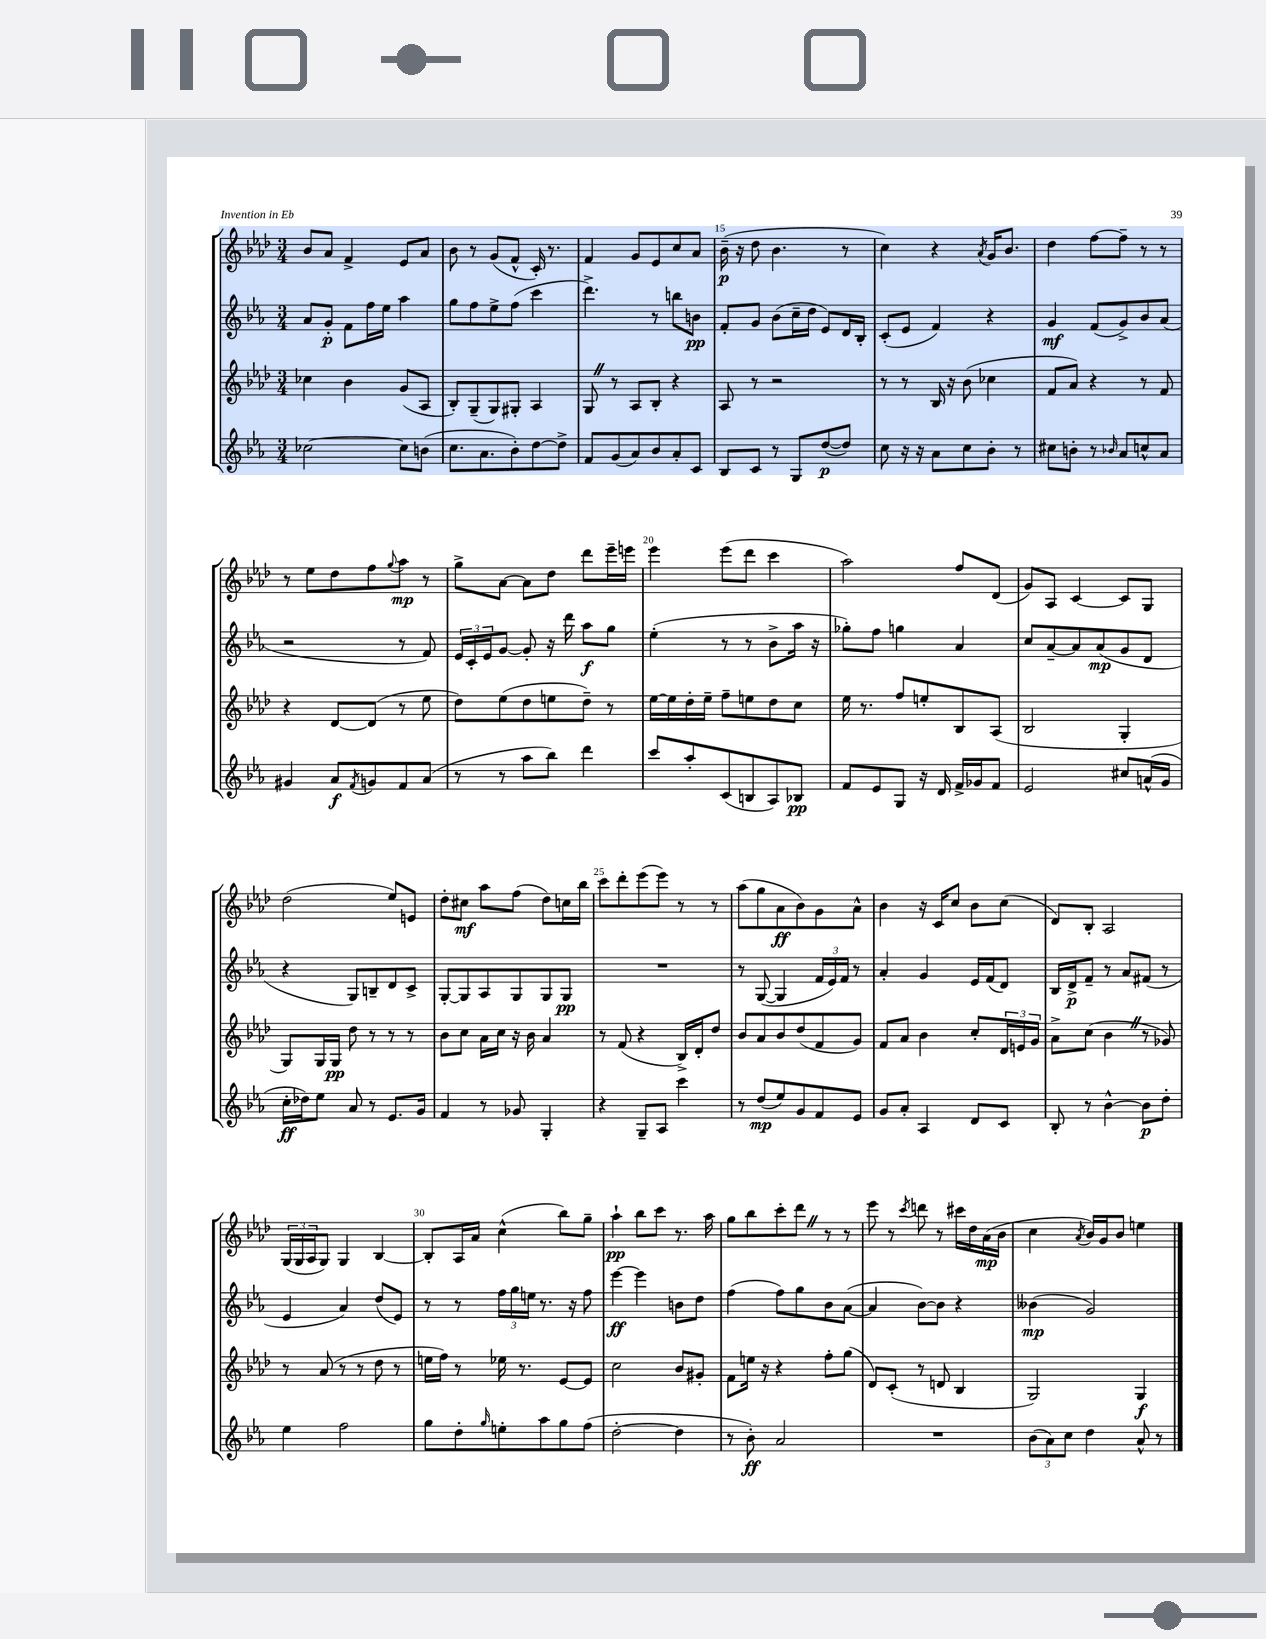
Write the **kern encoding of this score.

**kern	**kern	**kern	**kern
*staff4	*staff3	*staff2	*staff1
*clefG2	*clefG2	*clefG2	*clefG2
*k[b-e-a-]	*k[b-e-a-d-]	*k[b-e-a-]	*k[b-e-a-d-]
*M3/4	*M3/4	*M3/4	*M3/4
[2cc-\	4cc-\	8a-/L	8b-/L
.	.	8g'/J	8a-/J
.	4b-\	8f\L	4f^/
.	.	16ff\L	.
.	.	16ee-\JJ	.
8cc-\]L	(8g/L	4aa-\	8e-/L
(8b\J	8A-/J	.	8a-/J
=	=	=	=
8.cc\L	8B-'/L)	8gg\L	8b-\
.	(8G~/	8ff\	8r
8.a-\	.	.	.
.	8G/)	8ee-^\	(8g/L
8b-'\)	8G#'/J	(8ff\J	8f^^/J
[8dd\	4A-/	4ccc\	16c'/)
.	.	.	8.r
8dd^\]J	.	.	.
=	=	=	=
8f/L	8G/	4.ddd^\)	4f/
(8g/	8r	.	.
8a-/)	8A-/L	.	8g/L
8b-/	8B-'/J	8r	8e-/
8a-'/	4r	8bb\L	8cc/
8c/J	.	8b\J	8a-/J
=	=	=	=
8B-/L	8A-/	8f'/L	(16b-~\
.	.	.	16r
8c/J	8r	8g/J	8dd-\
8r	2r	(8b-\L	4.b-\
8G/L	.	16cc~\L	.
.	.	16dd\JJ	.
([8dd/	.	8e-/L)	.
8dd/]J)	.	16d/L	8r
.	.	16B-'/JJ	.
=	=	=	=
8cc\	8r	(8c'/L	4cc\)
16r	8r	8e-/J	.
16r	.	.	.
8a-\L	16B-/	4f/)	4r
.	16r	.	.
8cc\	(8b-\	.	.
.	.	.	8qa-/
8b-'\J	4cc-\	4r	16g/LK
.	.	.	8.b-/J
8r	.	.	.
=	=	=	=
8cc#\L	8f/L	4g/	4dd-\
8b'\J	8a-/J)	.	.
8r	4r	(8f/L	[8ff\L
16qqb-/	.	.	.
8a-/L	.	8g^/)	8ff~\]J
8cc^^/	8r	8b-/	8r
8a-/J	8f/	(8a-/J	8r
=	=	=	=
4g#/	4r	2r	8r
.	.	.	8ee-\L
8a-/L	[8d-/L	.	8dd-\
8qf/	.	.	.
8g/	(8d-/]J	.	8ff\
.	.	.	8qqgg/
8f/	8r	8r	8aa-\J
(8a-/J	8ee-\	8f/)	8r
=	=	=	=
8r	8dd-\L)	24e-/LL	8gg^\L
.	.	24c'/	.
.	.	24e-/J	.
8r	(8ee-\	[8g/J	[8a-\J
8aa-\L	8dd-\	8g'/]	8a-\]L
8bb-\J)	8ee\	16r	8dd-\J
.	.	16ddd\	.
4ddd\	8dd-~\J)	8aa-\L	8ddd-\L
.	8r	8gg\J	16eee-~\L
.	.	.	16eee\JJ
=	=	=	=
8ccc/L	[16ee-\LL	(4ee-'\	4eee-\
.	16ee-\]	.	.
8aa-'/	16dd-'\	.	.
.	16ee-~\JJ	.	.
(8c/	8ff~\L	8r	(8eee-\L
8B/	8ee\	8r	8ddd-\J
8A-/)	8dd-\	8b-^\L	4ccc\
8B-/J	8cc\J	16aa-\Jk	.
.	.	16r	.
=	=	=	=
8f/L	16ee-\	8gg-'\L)	2aa-\)
.	8.r	.	.
8e-/	.	8ff\J	.
8G/J	8ff/L	4gg\	.
16r	8ee'/	.	.
16d/	.	.	.
16f^/LL	8B-/	4a-/	8ff/L
16g-/J	.	.	.
8f/J	(8A-/J	.	(8d-/J
=	=	=	=
2e-/	2B-/	8cc/L	8g/L)
.	.	[8a-~/	8A-/J
.	.	8a-/]	[4c/
.	.	(8a-/	.
8cc#/L	4G'/	8g/	8c/]L
(16a^^/L	.	8d/J	8G/J
16g/JJ	.	.	.
=	=	=	=
16cc'\LL	8G/L)	4r	(2dd-\
16dd-\J)	.	.	.
8ee-\J	16G/L	.	.
.	16G/JJ	.	.
8a-/	8dd-\	8G/L)	.
8r	8r	8B~/	.
8.e-/L	8r	8d/	8ee-/L)
.	8r	8c^/J	8e/J
16g/Jk	.	.	.
=	=	=	=
4f/	8b-\L	[8G'/L	8dd-'\L
.	8cc\J	8G/]	8cc#\J
8r	16a-\LL	8A-/	8aa-\L
.	16cc\JJ	.	.
8g-/	16r	8G/	(8ff\J
.	16b-\	.	.
4G'/	4a-/	8G/	8dd-\L)
.	.	8G/J	16cc\L
.	.	.	16bb-\JJ
=	=	=	=
4r	8r	2.r	8ccc\L
.	(8f/	.	8ddd-'\
8G~/L	4r	.	(8eee-\
8A-/J	.	.	8eee-\J)
4ccc\	16B-^/LL)	.	8r
.	16d-'/J	.	.
.	8dd-/J	.	8r
=	=	=	=
8r	8b-/L	8r	(8aa-\L
(8dd/L	8a-/	([8G/	8gg\
8ee-/)	8b-/	4G/]	8a-\
8g/	(8dd-/	.	8b-\)
8f/	8f/	24f/LL	8g\
.	.	24e-/)	.
.	.	24f/JJ	.
8e-/J	8g/J)	8r	8a-^^\J
=	=	=	=
8g/L	8f/L	4a-'/	4b-\
8a-'/J	8a-/J	.	.
4A-/	4b-\	4g/	16r
.	.	.	16c/LK
.	.	.	8cc/J
8d/L	8cc'/L	16e-/LL	8b-\L
.	.	(16f/J	.
8c/J	24d-/L	8d/J)	(8cc\J
.	24e/	.	.
.	24g/JJ	.	.
=	=	=	=
8B-'/	8a-^\L	16B-/LL	8d-/L)
.	.	16d^/J	.
8r	(8cc\J	8f~/J	8B-'/J
[4b-^^\	4b-\	8r	2A-/
.	.	8a-/L	.
8b-\]L	8r	(8f#/J	.
8dd'\J	8g-/)	8r	.
=	=	=	=
4ee-\	8r	4e-/	(24G/LL
.	.	.	24G/
.	.	.	24A-/J
.	(8a-/	.	8G/J)
2ff\	8r	4a-/)	4G/
.	8r	.	.
.	8dd-\	(8dd/L	[4B-/
.	8r	8e-/J)	.
=	=	=	=
8gg\L	16ee\LL	8r	8B-'/]L
.	16ff\JJ)	.	.
8dd'\	8r	8r	16A-/L
.	.	.	16a-/JJ
16qqgg/	.	.	.
8ee'\	16ee-\	24ff\LL	(4cc^^\
.	.	24gg\	.
.	8.r	.	.
.	.	24ee\JJ	.
8aa-\	.	8.r	.
8gg\	[8e-/L	.	8bb-\L)
.	.	16r	.
(8ff\J	8e-/]J	8ff\	8gg~\J
=	=	=	=
[2dd'\	2cc\	[4eee-\	4aa-`\
.	.	4eee-\]	8bb-\L
.	.	.	8ccc\J
4dd\]	8b-/L	8b\L	8.r
.	8g#'/J	8dd\J	.
.	.	.	16aa-\
=	=	=	=
8r	8f\L	(4ff\	8gg\L
8b-'\)	16ee\Jk	.	8bb-\
.	16r	.	.
2a-/	4r	8ff\L)	8ccc'\
.	.	8gg\	8ddd-\J
.	8ff'\L	8b-\	8r
.	(8gg\J	([8a-\J	8r
=	=	=	=
2.r	8d-/L)	4a-/]	8eee-\
.	(8c'/J	.	8r
.	.	.	8qccc/
.	8r	[8b-\L)	8ddd\
.	8d/	8b-\]J	8r
.	4B-/	4r	16ccc#\LL
.	.	.	16dd-\
.	.	.	(16a-\
.	.	.	16b-\JJ
=	=	=	=
(12b-\L	2G/)	(4b--\	4cc\
12a-\)	.	.	.
12cc\J	.	.	.
.	.	.	8qa-/
4dd\	.	2g/)	16b-/LL)
.	.	.	16g/J
.	.	.	8b-/J
8a-^^/	4G/	.	4ee\
8r	.	.	.
==	==	==	==
*-	*-	*-	*-
